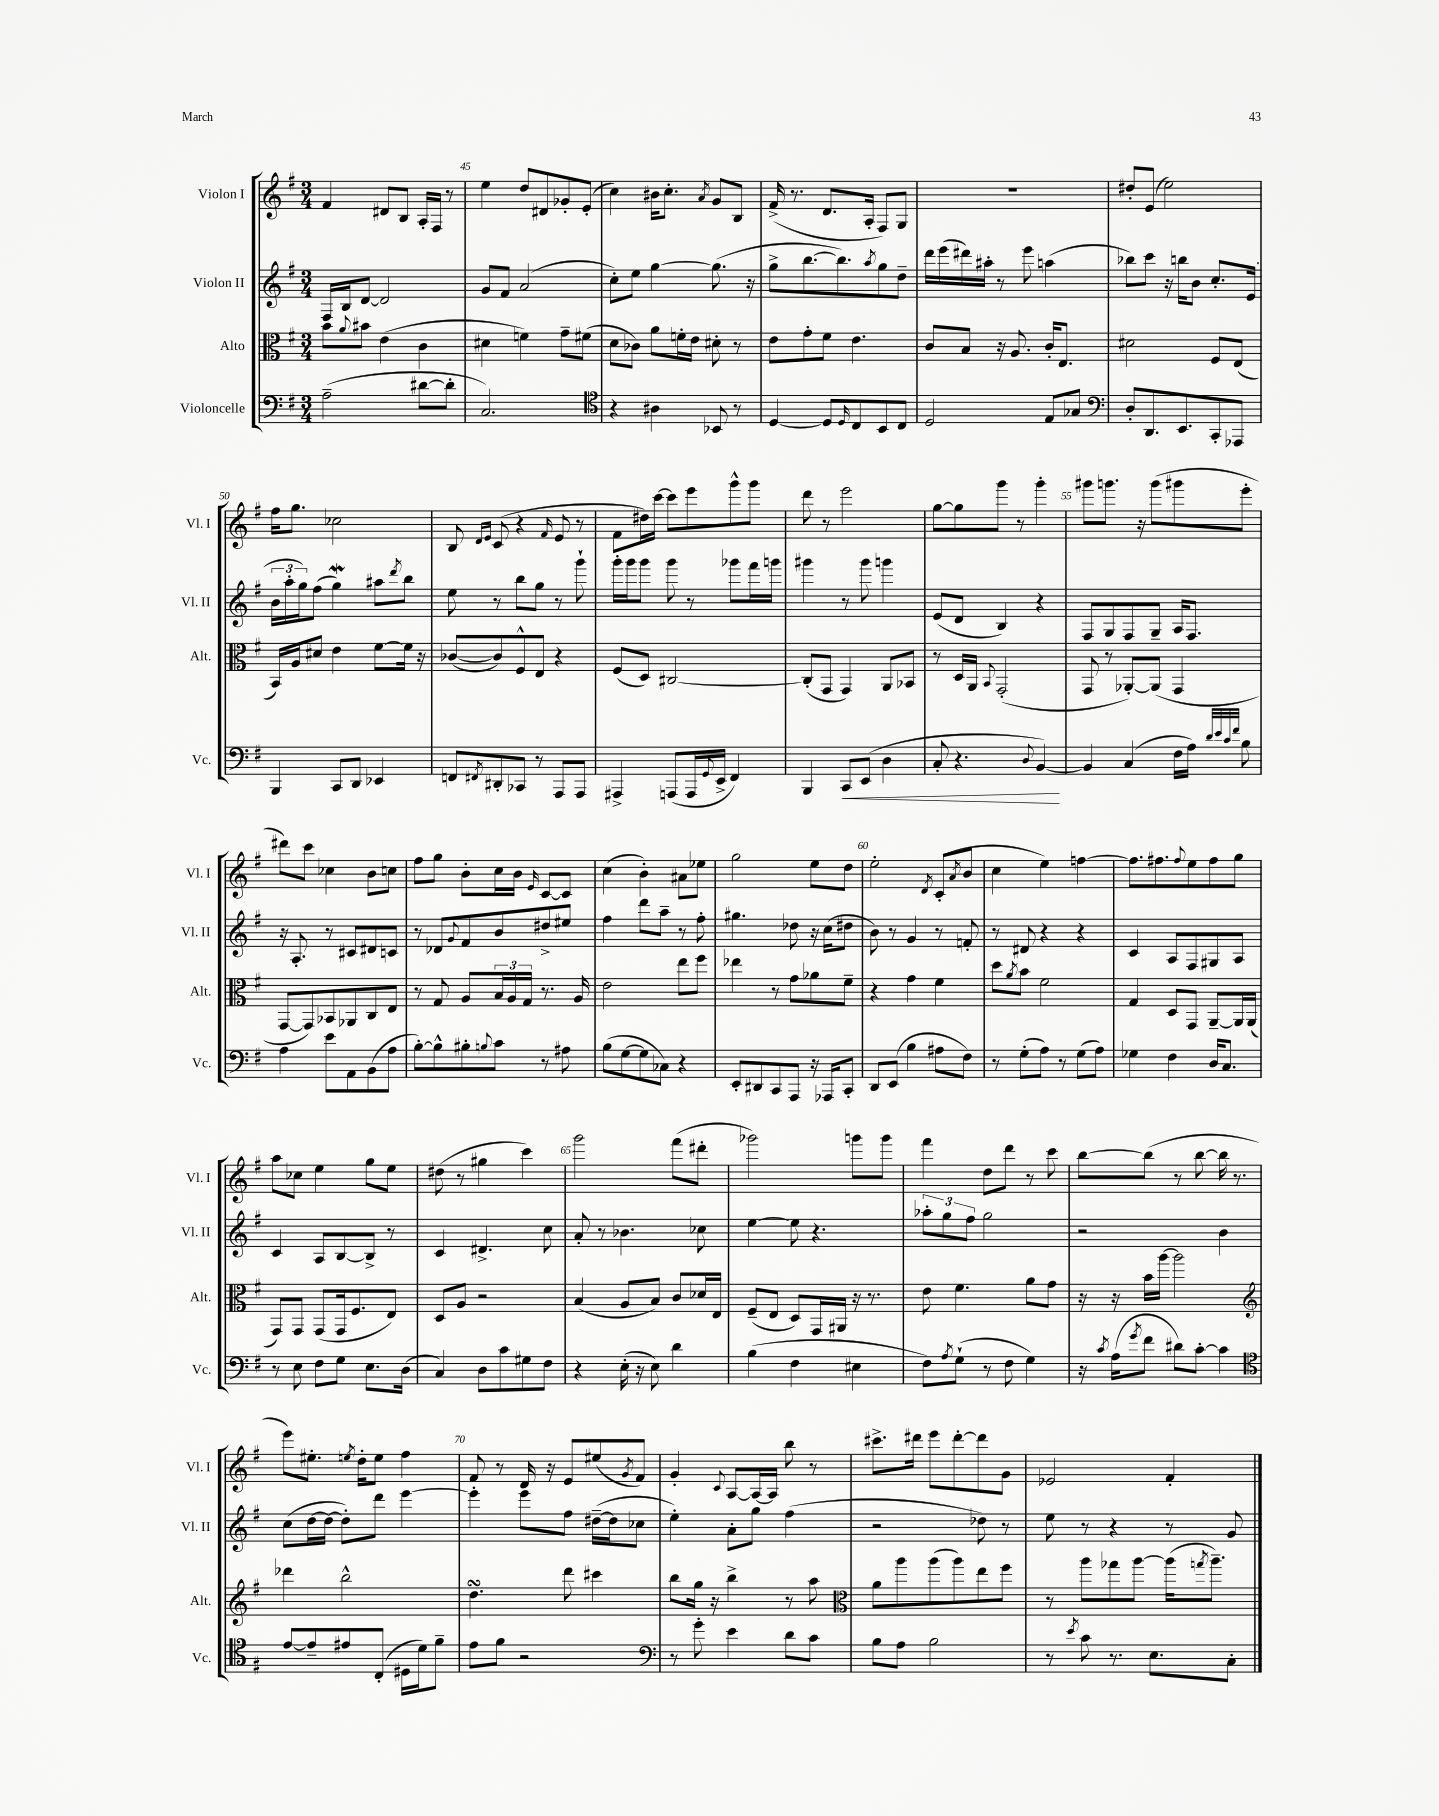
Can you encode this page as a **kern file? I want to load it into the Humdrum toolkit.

**kern	**kern	**kern	**kern
*staff4	*staff3	*staff2	*staff1
*clefF4	*clefC3	*clefG2	*clefG2
*k[f#]	*k[f#]	*k[f#]	*k[f#]
*M3/4	*M3/4	*M3/4	*M3/4
(2A~	8b	16F#	4f#
.	.	16B	.
.	8qqa	.	.
.	8b#	[8d	.
.	(4e	2d]	8d#
.	.	.	8B
[8d#	4c	.	16A'
.	.	.	16F#
8d#']	.	.	8r
=	=	=	=
2.C)	4d#	8g	4ee
.	.	8f#	.
.	4f)	(2a	8dd
.	.	.	8d#
.	8g~	.	8g-'
.	(8f#	.	(8e'
=	=	=	=
*clefC4	*	*	*
4r	8d	8cc')	4cc)
.	8c-)	8ee	.
4A#	8a	[4gg	16b#
.	.	.	8.cc'
.	16f'	.	.
.	16e	.	.
.	.	.	8qa
8BB-	8d#'	(8.gg]	8g
8r	8r	.	8B
.	.	16r	.
=	=	=	=
[4D	8e	8gg^	(16f#^
.	.	.	8.r
.	8g'	[8.bb	.
8D]	8f#	.	8.d
.	.	8.bb])	.
16qqD	.	.	.
8C	4.e	.	.
.	.	.	16A'
.	.	8qaa	.
8BB	.	8gg	8F#)
8C	.	8dd~	8G
=	=	=	=
2D	8c	16ddd	2.r
.	.	(16eee	.
.	8B	16ddd#)	.
.	.	16aa#'	.
.	16r	8r	.
.	8.A	.	.
.	.	8eee	.
8E	16c'	(4aa	.
.	8.E	.	.
8G-	.	.	.
=	=	=	=
*clefF4	*	*	*
8D'	2d#	8bb-)	8dd#'
8.DD	.	8ccc	(8e
.	.	16r	2ee)
8.EE	.	16bb	.
.	.	8b	.
8CC'	8F#	8.cc'	.
8AAA-	(8E	.	.
.	.	(16e	.
=	=	=	=
4BBB	16BB)	24b	16ff#
.	.	24aa'	.
.	16A	.	8.gg
.	.	24gg)	.
.	8d#	(8ff#	.
8CC	4e	4gg)	2cc-
8DD	.	.	.
4EE-	[8f#	8aa#	.
.	.	8qddd	.
.	16f#]	8bb	.
.	16r	.	.
=	=	=	=
8FF	([8c-	8ee	8B
.	.	.	16qqd
8qFF#	.	.	16qqe
8DD#'	8c-])	8r	(8c
8CC-	8F#^^	8bb	4r
8r	8E	8gg	.
.	.	.	16qqf#
8AAA	4r	8r	8e
8AAA	.	8ggg`	8r
=	=	=	=
4AAA#^	(8F#	16ggg'	8f#
.	.	16ggg	.
.	8D)	8ggg	16dd#)
.	.	.	[16ccc
(8AAA	[2C#	8ggg	8ccc]
16AAA	.	8r	8eee
8qqGG	.	.	.
16EE^	.	.	.
4FF#)	.	8ggg-	8ggg^^
.	.	16fff#	8ggg
.	.	16ggg	.
=	=	=	=
4BBB	(8C#']	4ggg#	8ddd
.	8GG	.	8r
8CC	4GG)	8r	2eee
(8EE	.	8ggg#	.
4D	8AA	4ggg	.
.	8BB-	.	.
=	=	=	=
8C'	8r	(8e	[8gg
4.r	16D	8d	8gg]
.	16AA	.	.
.	8qqBB	.	.
.	(2GG'	4B)	8ggg
.	.	.	8r
8qqD	.	.	.
[4BB)	.	4r	4ggg'
=	=	=	=
4BB]	8GG	8F#	8ggg#
.	8r	8G	8.ggg
(4C	[8AA-')	8F#	.
.	.	.	16r
.	(8AA-]	8G~	(8ggg
16F#	4GG	16A	8ggg#
16A)	.	8.F#	.
32qqd	.	.	.
32qqe	.	.	.
32qqc	.	.	.
32qqf#	.	.	.
8B	.	.	8eee'
=	=	=	=
4A	[8GG	16r	8ddd#)
.	.	8.A'	.
.	8GG])	.	8ccc
8e	8BB-	8r	4cc-
8AA	8AA-	8c#	.
(8BB	8C	8d#	8b
8A	8E	8c	8cc
=	=	=	=
[8B')	8r	8r	8ff#
8B^^]	8G	8d-	8gg
.	.	8qqg	.
8B#'	8A	8f#	8b'
8qqB	.	.	.
8c	24B	8b	16cc
.	24A	.	.
.	.	.	16b
.	24G	.	.
.	.	.	16qqe
8r	8.r	8dd#^	[8c
8A#	.	8ee#	8c]
.	16A	.	.
=	=	=	=
(8B	2e	4ff#	(4cc
[8G	.	.	.
8G]	.	8ddd	4b')
8C-)	.	8aa~	.
4r	8ee	8r	8a#
.	8ff#	8ff#'	8ee-
=	=	=	=
8EE'	4ee-	4.gg#	2gg
8DD#	.	.	.
8CC	8r	.	.
8AAA	8g	8dd-	.
16r	8a-	16r	8ee
16AAA-	.	(16cc	.
8CC'	8f#~	8dd#	8dd
=	=	=	=
8DD	4r	8b)	2ee'
(8EE	.	8r	.
4B	4g	4g	.
.	.	.	8qd
8A#	4f#	8r	(8c'
.	.	.	8qa
8F#)	.	8f'	8b
=	=	=	=
8r	8dd	8r	4cc
.	8qa	.	.
(8G'	8b	8d#	.
8A)	2f#	4r	4ee)
8r	.	.	.
(8G	.	4r	[4ff
8A)	.	.	.
=	=	=	=
4G-	4G	4c	8.ff]
.	.	.	8.ff#
4F#	8D	8A	.
.	.	.	8qqff#
.	8GG	8F#	8ee
16D	[8AA~	8G#	8ff#
8.C	.	.	.
.	16AA]	8A	8gg
.	(16AA	.	.
=	=	=	=
8r	8GG)	4c	8aa
8E	8GG	.	8cc-
8F#	(8GG	8A	4ee
8G	16GG	[8B	.
.	8.F#	.	.
8.E	.	8B^]	8gg
.	8E)	8r	8ee
(16D	.	.	.
=	=	=	=
4C)	8D	4c	(8dd#
.	8A	.	8r
8D	2r	4.d#^	4gg#
8c	.	.	.
8G#	.	.	4ccc)
8F#	.	8cc	.
=	=	=	=
4r	(4B	8a'	2ggg
.	.	8r	.
(16E'	8A	4.b-	.
16r	.	.	.
8E)	8B)	.	.
4d	8c	.	(8fff#
.	16d-	8cc-	8ddd#'
.	16E	.	.
=	=	=	=
(4B	(8F#~	[4ee	2ggg-)
.	8E	.	.
4F#	8D)	8ee]	.
.	16GG	4.r	.
.	16AA#	.	.
4E#	16r	.	8ggg
.	8.r	.	.
.	.	.	8ggg
=	=	=	=
8F#)	8e	12aa-'	4fff#
.	.	12gg	.
8qA	.	.	.
(8G`	4.f#	.	.
.	.	12ff#	.
8r	.	2gg	8dd
8F#	.	.	8ddd
4G)	8a	.	8r
.	8g	.	8ccc
=	=	=	=
16r	16r	2r	[8bb
8qc	.	.	.
(16A	16r	.	.
8qg	.	.	.
8f#	16b	.	(8bb]
.	[16aa	.	.
8d#)	2aa]	.	8r
[8c'	.	.	[8bb
4c]	.	4b	16bb]
.	.	.	8.r
=	=	=	=
*clefC4	*clefG2	*	*
[8e	4ddd-	(8cc	8eee)
8e~]	.	[16dd	8.ee#'
.	.	16dd_	.
8e#	2bb^^	8dd'])	.
.	.	.	8qee
.	.	.	16dd'
(8C'	.	8ddd	8ee
16D#	.	[4eee	4ff#
16d)	.	.	.
8f#~	.	.	.
=	=	=	=
8e	4.dd	4eee']	8f#
8f#	.	.	8r
2r	.	8eee	16d
.	.	.	16r
.	8ddd	8ff#	8e
.	4ccc#	([16dd#~	(8ee#
.	.	16dd#]	.
.	.	.	8qg
.	.	8cc-	8f#)
=	=	=	=
*clefF4	*	*	*
8r	8bb	4ee')	4g'
8g'	16gg	.	.
.	16r	.	.
.	.	.	8qqc
4e	4bb^	8a'	[8A
.	.	8gg	16A_
.	.	.	16A]
8d	8r	(4ff#	8bb
8c	8aa	.	8r
=	=	=	=
*	*clefC3	*	*
8B	8a	2r	8.ccc#^
8A	8aa	.	.
.	.	.	16ddd#
2B	(8aa	.	8eee
.	8aa)	.	[8ddd#'
.	8ee	8dd-)	8ddd#]
.	8ff#	8r	8g
=	=	=	=
8r	8r	8ee	2e-
8qe	.	.	.
8c	8aa	8r	.
8.r	8gg-	4r	.
.	[8aa	.	.
8.E	.	.	.
.	(16aa]	8r	4f#'
.	8qgg	.	.
.	8.aa~)	.	.
8C'	.	8g	.
==	==	==	==
*-	*-	*-	*-
